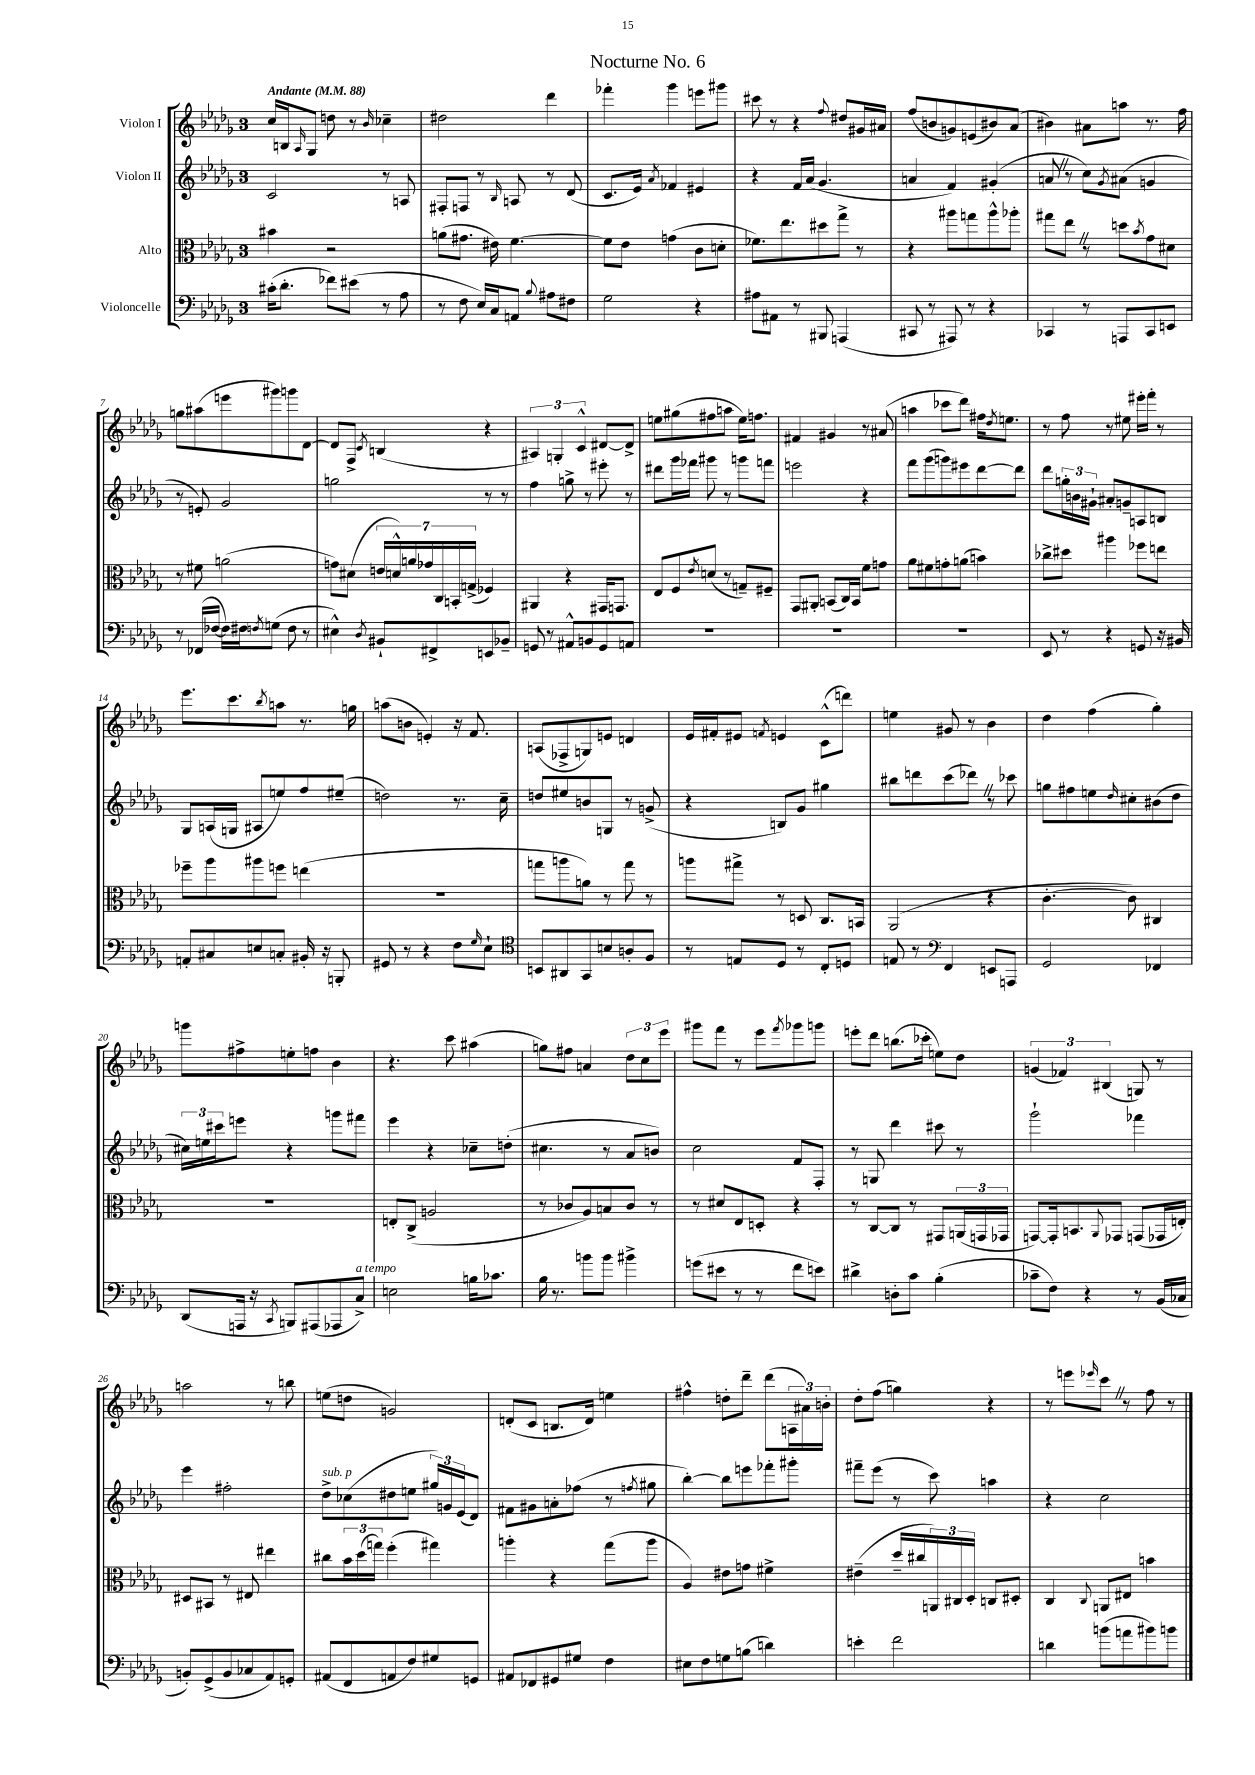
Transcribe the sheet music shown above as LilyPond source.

\header { title = "Nocturne No. 6" }
<<
\new StaffGroup <<
\new Staff = "s0" \with { instrumentName = "Violon I" } {
    \clef treble \key des \major \once \override Staff.TimeSignature.style = #'single-digit \time 3/4 \tempo "Andante" 4 = 88
    c''16 b16 \grace { aes16 } ges8 d''8 r8 \grace { bes'16 } ces''4-- |
    dis''2 des'''4 |
    fes'''4-. ges'''4 e'''8 gis'''8 |
    cis'''8 r8 r4 \appoggiatura { f''8 } dis''8 gis'16 ais'16 |
    f''8( b'8 g'8) e'8( bis'8) aes'8( |
    bis'4) ais'8 a''8 r8. f''16 |
    g''8 ais''8( e'''8 gis'''8) g'''8 des'8~ |
    des'8 f8-> \acciaccatura { c'8 } b4( r4 |
    \tuplet 3/2 { ais4) g4-. c'4-^ } dis'8~ dis'8-> |
    e''8 gis''8( fis''8 a''8 e''16) f''8. |
    fis'4 gis'4 r8 ais'8( |
    a''4 ces'''8 des'''8) fis''16 \acciaccatura { des''8 } e''8. |
    r8 f''8 r8 eis''8 eis'''16-. f'''16-. r8 |
    ees'''8. c'''8. \acciaccatura { bes''8 } a''8 r8. g''16 |
    a''8( b'8 e'4-.) r16 f'8. |
    a8( fes8-> g8) e'8 d'4 |
    ees'16 fis'16-. eis'8 \acciaccatura { f'8 } e'4 c'8-^( d'''8) |
    e''4 gis'8 r8 bes'4 |
    des''4 f''4( ges''4-.) |
    g'''8 fis''8-> e''8-. f''8 bes'4 |
    r4. c'''8 ais''4( |
    g''8) fis''8 a'4 \tuplet 3/2 { des''8 c''8 ees'''8 } |
    gis'''8 f'''8 r8 ees'''8 \acciaccatura { f'''8 } ges'''8 g'''8 |
    e'''8-. des'''8 b''8.( ces'''16-. e''8) des''8 |
    \tuplet 3/2 { g'4( fes'4) bis4( } g8) r8 |
    a''2 r8 b''8 |
    e''8( d''8 g'2) |
    d'8-.( c'8 b8. d'16) e''4 |
    fis''4-^ d''8-. des'''8-- des'''8( \tuplet 3/2 { a16 ais'16) b'16-. } |
    des''8-. f''8( g''4) r4 |
    r8 e'''8 \grace { ees'''16 } c'''8 \once \override BreathingSign.text = \markup { \musicglyph "scripts.caesura.straight" } \breathe r8 f''8 r8 \bar "|." |
}
\new Staff = "s1" \with { instrumentName = "Violon II" } {
    \clef treble \key des \major \once \override Staff.TimeSignature.style = #'single-digit \time 3/4
    c'2 r8 a8 |
    fis8-. f8 r8 \grace { bes16 } a8 r8 des'8( |
    c'8. ees'16) \acciaccatura { aes'8 } fes'4 eis'4 |
    r4 f'16 aes'16( ges'4. |
    a'4 f'4) gis'4-.( |
    a'8 \once \override BreathingSign.text = \markup { \musicglyph "scripts.caesura.straight" } \breathe r8 c''8) \acciaccatura { ges'8 } ais'8( g'4 |
    r8 e'8-.) ges'2 |
    g''2 r8 r8 |
    f''4 g''8-> r8 eis'''8-. r8 |
    dis'''8 ges'''16 fes'''16 gis'''8 r8 g'''8 f'''8 |
    e'''2 r4 |
    f'''8 ges'''8( g'''8) eis'''8 des'''8~ des'''8 |
    des'''8 \tuplet 3/2 { g''16-. b'16 gis'16-! } ais'8-. g'8-- a8 b8 |
    ges8 a16( g16 ais8 e''8) f''8 eis''8--( |
    d''2) r8. c''16-- |
    d''8 eis''8 b'8 g8 r8 g'8->( |
    r4 b8) ges'8 gis''4 |
    bis''8 d'''8 c'''8( des'''8) \once \override BreathingSign.text = \markup { \musicglyph "scripts.caesura.straight" } \breathe r8 ces'''8 |
    g''8 fis''8 e''8 \grace { des''16 } cis''8-. bis'8( des''8 |
    \tuplet 3/2 { cis''16) e''16 cis'''16 } e'''8 r4 g'''8 fis'''8 |
    ees'''4 r4 ces''8-- d''8-.( |
    cis''4. r8 aes'8 b'8) |
    c''2 f'8 f8-. |
    r8 g8 des'''4 cis'''8 r8 |
    ges'''2-! fes'''4 |
    ees'''4 fis''2-. |
    des''8->^\markup { \italic "sub. p" } ces''8( dis''8 e''8 \tuplet 3/2 { gis''16) g'16 ees'16( } des'8) |
    fis'8 gis'8 a'8-. fes''8( r8 \acciaccatura { f''8 } gis''8 |
    bes''4~-.) bes''8 e'''8 fes'''8-. gis'''8-. |
    fis'''8-- ees'''8( r8 c'''8) a''4 |
    r4 c''2 \bar "|." |
}
\new Staff = "s2" \with { instrumentName = "Alto" } {
    \clef alto \key des \major \once \override Staff.TimeSignature.style = #'single-digit \time 3/4
    bis'4 r2 |
    a'8( gis'8. eis'16) f'4.~ |
    f'8 ees'8 g'4( c'8 d'8-. |
    fes'8.) ees''8. dis''8 ges''8-> r8 |
    r4 ais''8 g''8 ais''8-^ aes''8-. |
    gis''8 ees''8 \once \override BreathingSign.text = \markup { \musicglyph "scripts.caesura.straight" } \breathe r8 d''8 \acciaccatura { bes'8 } ges'8 dis'8 |
    r8 fis'8 a'2( |
    g'8) dis'8( \tuplet 7/4 { e'16 d'16-^) a'16 ges'16 c16 b,16-. g16->( } fes4) |
    ais,4 r4 gis,16 g,8. |
    ees8 f8 \acciaccatura { ees'8 } d'8( r8 g8--) fis8-- |
    ges,8 ais,8-. b,8( c16) b,16 f'8 g'8 |
    aes'8 fis'8 g'8-. a'8( b'4) |
    ces''8-> dis''8 ais''4 fes''8 e''8 |
    fes''8-- aes''8 ais''8 f''8 e''4( |
    R2. |
    g''8 a''8 a'8) r8 g''8 r8 |
    a''8 gis''8-> r8 d8 c8. b,16 |
    aes,2( r4 |
    c'4.~-. c'8) cis4 |
    R2. |
    e8-. c8->( a2 |
    r8 ces'8 aes8) b8 ces'8 r8 |
    r8 dis'8 ees8 d8-. r4 |
    r8 c8~ c8 r8 gis,8 \tuplet 3/2 { a,16( g,16 ges,16 } |
    g,8~) g,16-. b,8. \appoggiatura { aes,8 } ges,8 g,8( ges,16 e16-.) |
    dis8 bis,8 r8 eis8 eis''4 |
    cis''8 \tuplet 3/2 { bes'16 des''16( g''16) } f''4-.( gis''4) |
    a''4-. r4 ges''8( a''8 |
    aes4) eis'8 g'8 fis'4-> |
    eis'4--( des''16-- cis''16 \tuplet 3/2 { a,16) cis16 des16-. } c8 dis8-. |
    c4 \appoggiatura { c8 } a,8 eis8 b'4 \bar "|." |
}
\new Staff = "s3" \with { instrumentName = "Violoncelle" } {
    \clef bass \key des \major \once \override Staff.TimeSignature.style = #'single-digit \time 3/4
    cis'16-.( des'8.-. fes'8) eis'8( r8 aes8 |
    r8 f8 ees16) c16 a,8 \appoggiatura { bes8 } ais8 fis8 |
    ges2 r4 |
    ais8 ais,8 r8 bis,,8 a,,4( |
    cis,8 r8 ais,,8) r8 r4 |
    ces,4 r8 a,,8 ces,8 e,8 |
    r8 fes,16( fes16~ fes16) fis16 \acciaccatura { f8 } g8( f8 r8 |
    eis4-^) \acciaccatura { des8 } bis,8-! fis,8-> e,8 bes,8-- |
    g,8 r8 ais,8-^ b,8 g,8 a,8 |
    R2. |
    R2. |
    R2. |
    ees,8 r8 r4 g,8 r16 bis,16 |
    a,8-. cis8 e8 c8-. bis,16-. r16 b,,8-. |
    gis,8 r8 r4 f8 \grace { ges16 } ees8-! |
    \clef tenor b,8 ais,8 ges,8 b8 a8-. f8 |
    r8 e8 des8 r8 c8-. d8 |
    e8 r8 \clef bass f,4 e,8 a,,8 |
    ges,2 fes,4 |
    des,8( a,,16 r16 \acciaccatura { c,8 } b,,8) ais,,8( aes,,8 c8->^\markup { \italic "a tempo" }) |
    e2 b16 ces'8. |
    bes16 r8. b'8 b'8 bis'4-> |
    g'8( eis'8 r8 r8 f'8 e'8) |
    dis'4-> d8-. c'8 bes4-.( |
    ces'8-- f8) r4 r8 bes,16( ces16 |
    b,8-.) ges,8->( b,8 ces8 aes,8) g,8-. |
    ais,8( f,8 a,8 f8) gis8 g,8 |
    ais,8 fes,8 gis,8 gis8 f4 |
    eis8 f8 g8 b8( d'4) |
    e'4-. f'2 |
    d'4 b'8( a'8 bis'8) b'8 \bar "|." |
}
>>
>>
